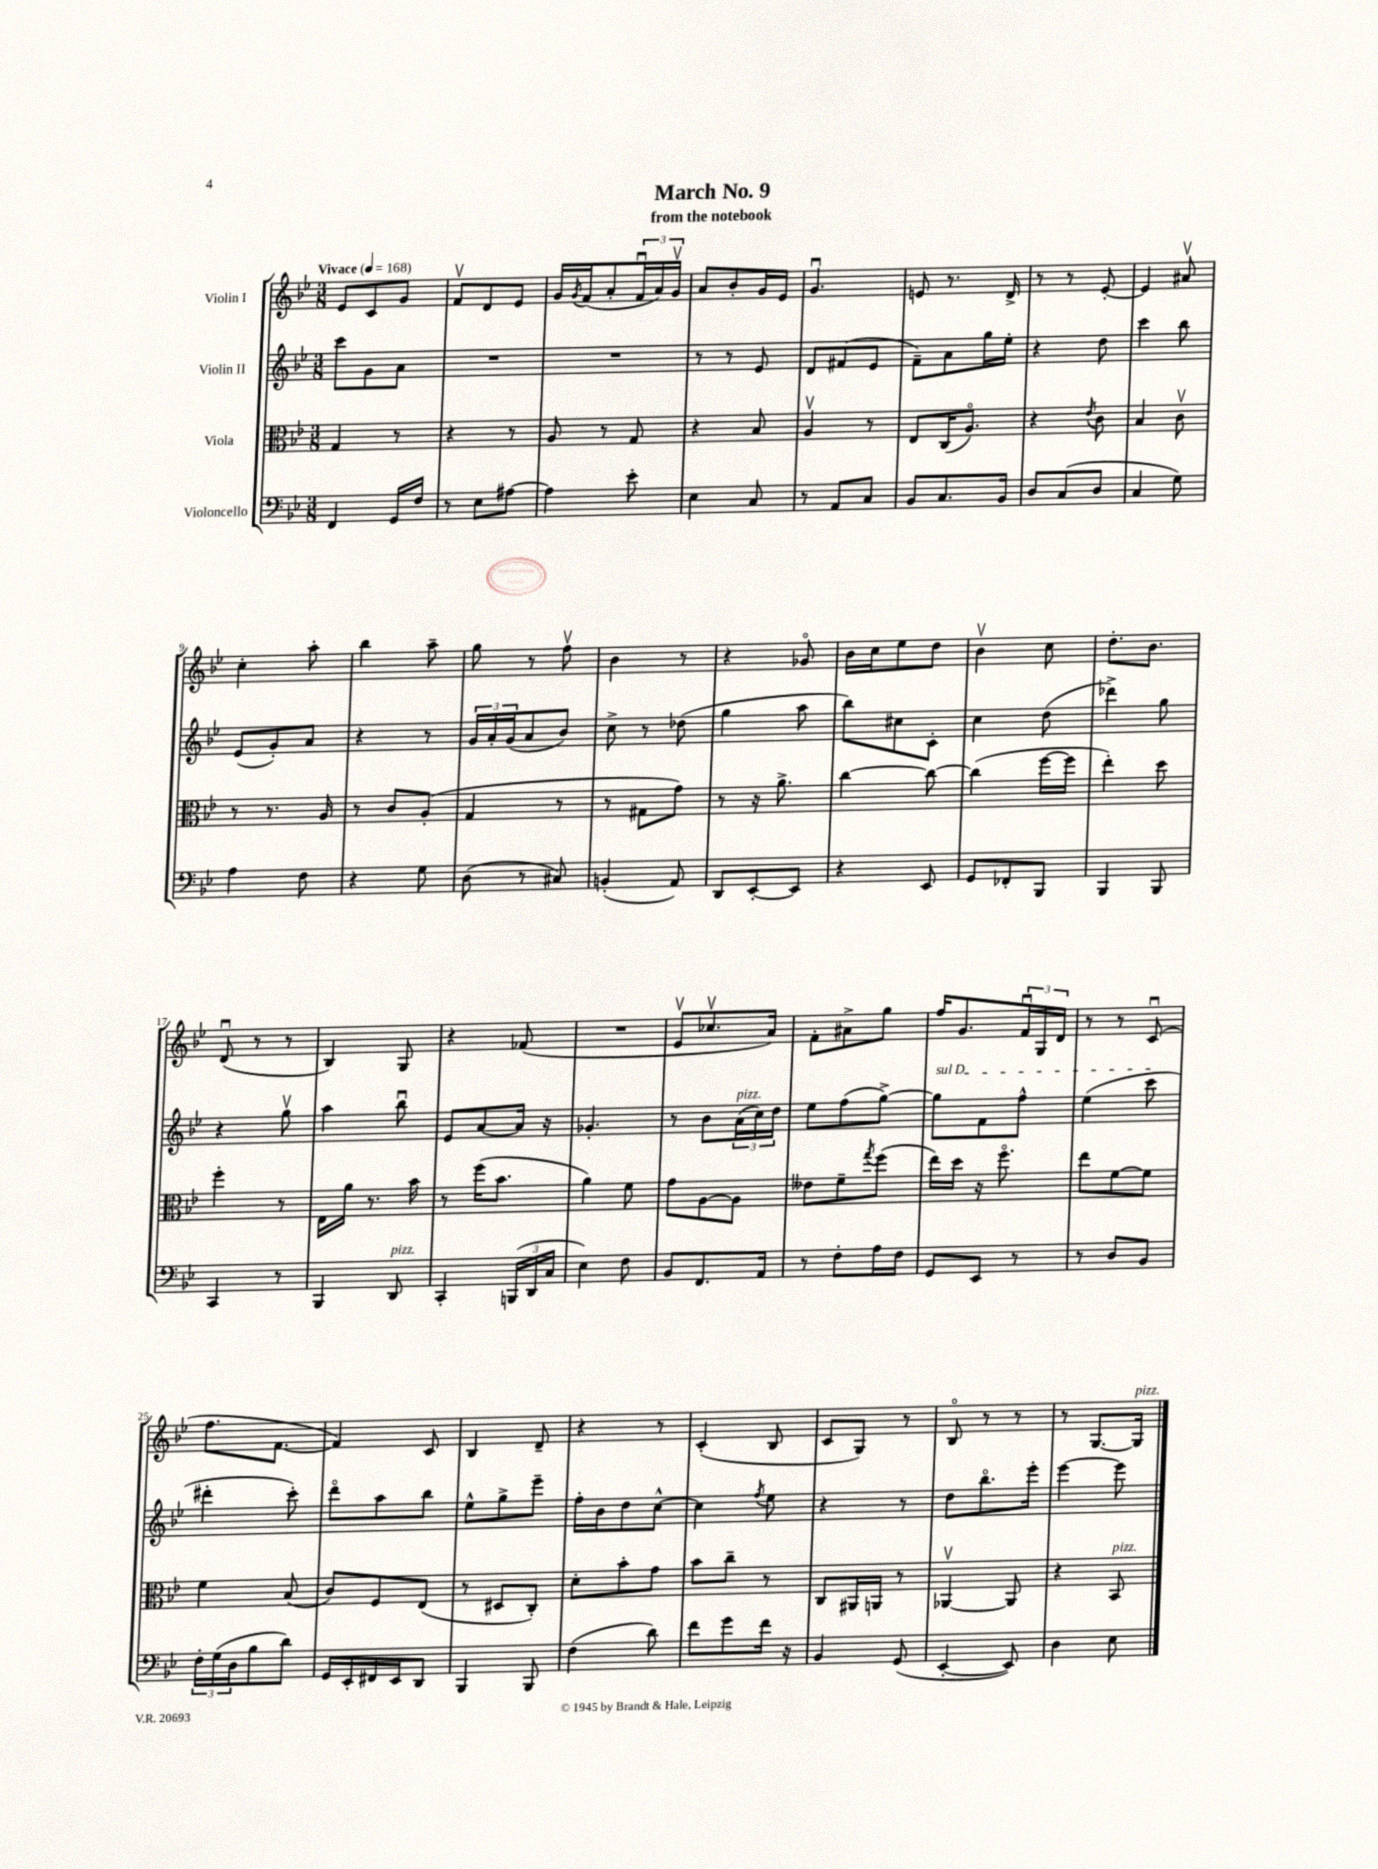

**kern	**kern	**kern	**kern
*part4	*part3	*part2	*part1
*staff4	*staff3	*staff2	*staff1
*I"Violoncello	*I"Viola	*I"Violin II	*I"Violin I
*clefF4	*clefC3	*clefG2	*clefG2
*k[b-e-]	*k[b-e-]	*k[b-e-]	*k[b-e-]
*M3/8	*M3/8	*M3/8	*M3/8
*MM168	*MM168	*MM168	*MM168
=1	=1	=1	=1
!	!	!	!LO:TX:a:B:t=Vivace
4FF/	4G/	8ccc\L	8e-/L
.	.	8g\	8c/
16GG/LL	8r	8a\J	8g/J
16F/JJ	.	.	.
=2	=2	=2	=2
8r	4r	4.r	8fv/L
8E-\L	.	.	8d/
[8A#X\J	8r	.	8e-/J
=3	=3	=3	=3
4A#\]	8A/	4.r	16g/LL
.	.	.	8qg/
.	.	.	(16f/J
.	8r	.	8a'/
8e-'\	8G/	.	24fu/L
.	.	.	24a/)
.	.	.	24gv/JJ
=4	=4	=4	=4
4E-\	4r	8r	8a/L
.	.	8r	8b-'/
8C/	8B-/	8e-/	16g/L
.	.	.	16e-/JJ
=5	=5	=5	=5
8r	4Av/	8d/L	4.gu/
8AA/L	.	(8f#X/	.
8C/J	8r	8e-/J	.
=6	=6	=6	=6
8BB-/L	8E-/L	8f~\L)	8en/
8.C/	(16C/K	8a\	8.r
.	8.A/J)	.	.
.	.	16gg\L	.
16BB-/Jk	.	16ee-'\JJ	16d^/
=7	=7	=7	=7
8D/L	4r	4r	8r
(8C/	.	.	8r
.	8qe-/	.	.
8D/J	8c\	8dd\	[8e-'/
=8	=8	=8	=8
4C/	4B-/	4ccc\	4e-/]
8G\)	8cv\	8bb-\	8a#Xv/
!!LO:LB:g=z
=9	=9	=9	=9
4A\	8r	(8e-/L	4cc'\
.	8.r	8g'/)	.
8F\	.	8a/J	8aa'\
.	16A/	.	.
=10	=10	=10	=10
4r	8r	4r	4bb-\
.	8c/L	.	.
8G\	(8A'/J	8r	8aa~\
=11	=11	=11	=11
(8D\	4G/	24g/LL	8gg\
.	.	24a'/	.
.	.	(24g/J	.
8r	.	8a/	8r
8C#X/)	8r	8b-/J)	8ffv\
=12	=12	=12	=12
(4BBn'/	8r	8cc^\	4b-\
.	8G#X\L	8r	.
8AA/)	8g\J)	(8dd-X\	8r
=13	=13	=13	=13
8DD/L	8r	4gg\	4r
[8EE-'/	16r	.	.
.	8.a^\	.	.
8EE-/J]	.	8aa\	8g-X/
=14	=14	=14	=14
4r	[4cc\	8bb-\L)	16b-\LL
.	.	.	16cc\J
.	.	8cc#X\	8ee-\
8EE-/	8cc\_	8c'\J	8dd\J
=15	=15	=15	=15
8GG/L	(4cc\]	4cc\	4b-v\
8FF-X'/	.	.	.
8BBB-/J	[16ff\LL	(8dd\	8cc\
.	16ff\JJ]	.	.
=16	=16	=16	=16
4BBB-/	4ee-'\)	4ddd-X^\)	8.dd'\L
.	.	.	8.b-\J
8BBB-/	8dd\	8gg\	.
!!LO:LB:g=z
=17	=17	=17	=17
4CC/	4ff'\	4r	(8du/
.	.	.	8r
8r	8r	8ggv\	8r
=18	=18	=18	=18
4BBB-/	16E-\LL	4aa\	4B-/)
.	16a\JJ	.	.
.	8.r	.	.
!LO:TX:a:i:t=pizz.	!	!	!
8DD/	.	8bb-u\	8G/
.	16b-\	.	.
=19	=19	=19	=19
4CC'/	8r	8e-/L	4r
.	(16ff\KL	[8a/	.
.	8.b-\J	.	.
(24BBBn/LL	.	16a/Jk]	(8f-X/
24DD/	.	.	.
.	.	16r	.
24C/JJ	.	.	.
=20	=20	=20	=20
4E-\)	4a\)	4.g-X'/	4.r
8F\	8f\	.	.
=21	=21	=21	=21
8BB-/L	8g\L	8r	8e-v/L
8.FF/	[8A\	8b-\L	8.cc-Xv/
!	!	!LO:TX:a:i:t=pizz.	!
.	8A\J]	(24a\L	.
.	.	24cc\)	.
16AA/Jk	.	.	16a/Jk)
.	.	24dd\JJ	.
=22	=22	=22	=22
8r	8e--X\L	8ee-\L	8f'\L
8F'\L	8f~\	(8ff\	8a#X^\
.	8qgg/	.	.
16A\L	(8ff\J	[8gg^\J)	8gg\J
16F\JJ	.	.	.
=23	=23	=23	=23
!	!	!LO:TX:a:i:t=sul D	!
8GG/L	16ee-\LL)	8gg\L]	16ff/KL
.	16dd\JJ	.	8.g/
8EE-/J	16r	8f\	.
.	8.ff\	.	.
8r	.	8ff^^\J	24fu/L
.	.	.	24G/
.	.	.	24d/JJ
=24	=24	=24	=24
8r	8ee-\L	(4ee-\	8r
8D/L	[8f\	.	8r
8BB-/J	8f\J]	8ccc\	(8cu/
!!LO:LB:g=z
=25	=25	=25	=25
24F'\LL	4f\	4ddd#X'\	8.ff\L
(24G\	.	.	.
24D\J	.	.	.
8B-\	.	.	.
.	.	.	[8.f\J
8d\J)	(8B-/	8ccc'\)	.
=26	=26	=26	=26
16GG/LL	8c/L)	8ddd\L	4f/])
16EE-'/	.	.	.
16FF#X/	8F/	8aa\	.
16EE-/J	.	.	.
8DD/J	(8E-/J	8bb-\J	8c/
=27	=27	=27	=27
4BBB-/	8r	8ee-^^\L	4B-/
.	8D#X/L	8gg^\	.
8BBB-/	8C'/J)	8eee-~\J	8d~/
=28	=28	=28	=28
(4F\	8d'\L	16ff'\LL	4r
.	.	16b-\J	.
.	8b-'\	8dd\	.
8d\)	8g\J	[8cc^^\J	8r
=29	=29	=29	=29
8f\L	8b-\L	4cc\]	(4c'/
8g\	8cc~\J	.	.
.	.	8qff/	.
16f\Jk	8r	8ee-\	8B-/
16r	.	.	.
=30	=30	=30	=30
4BB-/	8C/L	4r	8c/L
.	16AA#X/L	.	8G/J)
.	16AAn/JJ	.	.
(8GG/	8r	8r	8r
=31	=31	=31	=31
[4EE-'/	[4AA-Xv/	8dd\L	8B-/
.	.	8.bb-\	8r
8EE-/])	8AA-/]	.	8r
.	.	16eee-'\Jk	.
=32	=32	=32	=32
4D\	4r	[4eee-\	8r
.	.	.	[8.G/L
!	!LO:TX:a:i:t=pizz.	!	!
8E-\	8BB-/	8eee-\]	.
!	!	!	!LO:TX:a:i:t=pizz.
.	.	.	16G/Jk]
==	==	==	==
*-	*-	*-	*-
